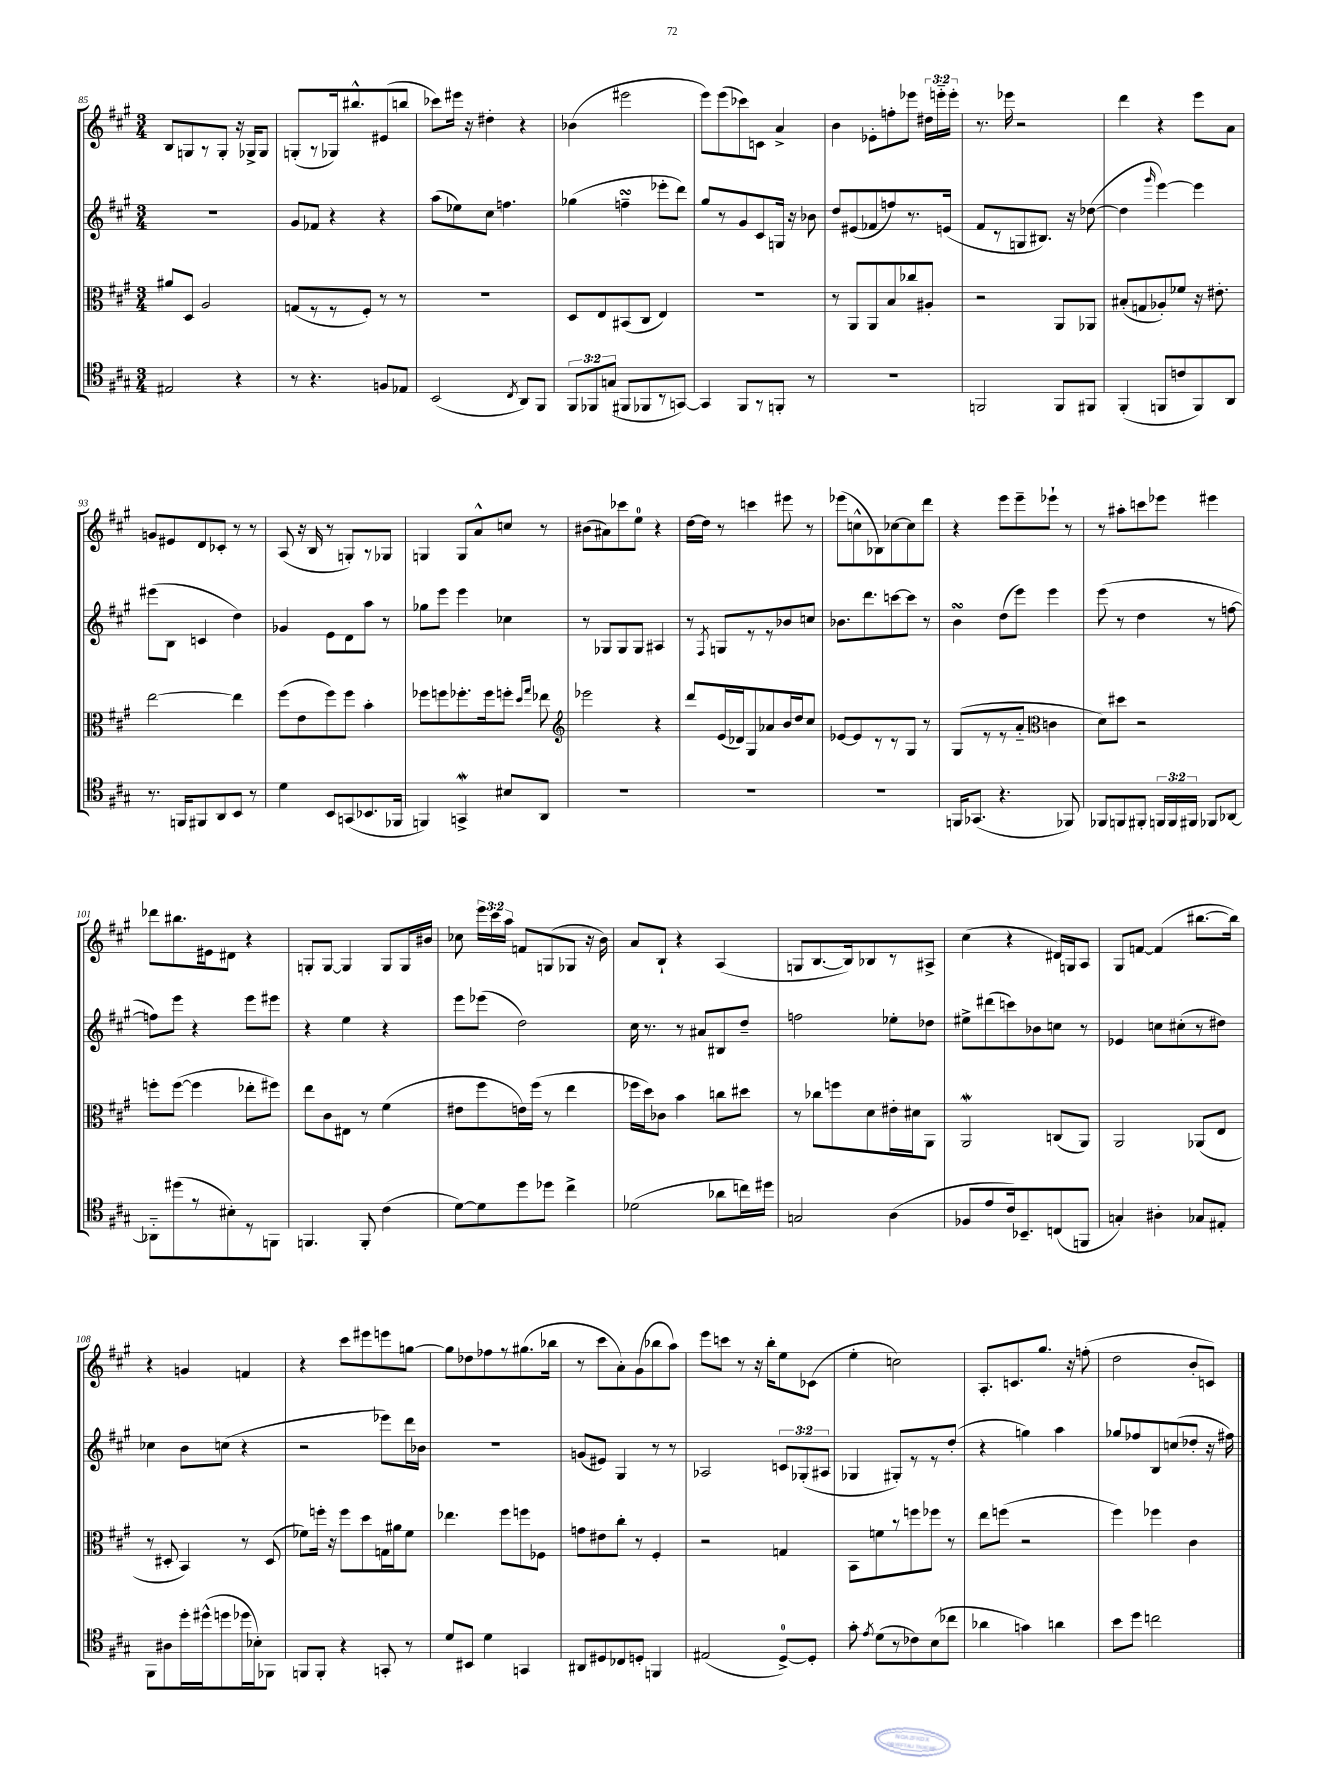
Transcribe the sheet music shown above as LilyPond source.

<<
\new StaffGroup <<
\new Staff = "s0" {
    \clef treble \key a \major \numericTimeSignature \time 3/4 \override Staff.TupletNumber.text = #tuplet-number::calc-fraction-text
    \autoBeamOff b8[ g8 r8 g8]-. r16 ges16[-> ges8] |
    g8[-.( r8 ges16) bis''8.-^ eis'8( b''8] |
    ces'''8[) eis'''16] r16 dis''4-. r4 |
    bes'4( eis'''2 |
    e'''8[) e'''8( ces'''8) c'8] a'4-> |
    b'4 ees'8[-. f''8-. ees'''8] \tuplet 3/2 { dis''16[ e'''16-_ e'''16]-. } |
    r8. ees'''16 r2 |
    d'''4 r4 e'''8[ a'8] |
    g'8[ eis'8 d'8 ces'8]-. r8 r8 |
    a8( r16 b16 r8 g8[-.) r8 ges8] |
    g4 g8[ a'8-^ c''8] r8 |
    bis'8[( ais'8) ces'''8 e''8]-0 r4 |
    d''16[~ d''16] r8 c'''4 eis'''8 r8 |
    ees'''8[( c''8-^ bes8) ces''8~ ces''8 d'''8] |
    r4 e'''8[ e'''8-- ees'''8]-! r8 |
    r8 ais''8[-. c'''8 ees'''8] eis'''4 |
    des'''8[ bis''8. eis'16 dis'8] r4 |
    g8[-. g8]~ g4 g8[ g16 bis'16] |
    ces''8 \tuplet 3/2 { e'''16[ cis'''16 a''16] } f'8[ g8( ges8] r16 b'16) |
    a'8[ b8]-! r4 a4( |
    g8[ b8.~ b16) bes8 r8 ais8]-> |
    cis''4( r4 dis'16[) g16 a8] |
    gis8[ f'8]~ f'4( bis''8.[~ bis''16]) |
    r4 g'4 f'4 |
    r4 cis'''8[ eis'''8 e'''8 g''8]~ |
    g''8[ des''8 fes''8 r8 gis''8.( bes''16] |
    r8 cis'''8[ a'8-.) gis'8( bes''8 a''8]) |
    e'''8[ c'''8] r8 r16 b''16[-. e''8 ces'8]( |
    e''4-. c''2) |
    a8.[-. c'8. gis''8.] r16 f''8-.( |
    d''2 b'8[-. c'8]) \bar "|." |
}
\new Staff = "s1" {
    \clef treble \key a \major \numericTimeSignature \time 3/4 \override Staff.TupletNumber.text = #tuplet-number::calc-fraction-text
    \autoBeamOff R2. |
    gis'8[ fes'8] r4 r4 |
    a''8[( ees''8) cis''8] f''4. |
    ges''4( f''4--\turn ees'''8[-. d'''8]) |
    gis''8[ r8 gis'8 cis'8 g16] r16 bes'8 |
    d''8[ eis'8( fes'8 f''8) r8. e'16]( |
    fis'8[ r8 g8 bis8.]) r16 des''8~( |
    des''4 \grace { gis'''16 } e'''4~) e'''4 |
    eis'''8[( b8] c'4 d''4) |
    ges'4 e'8[ d'8 a''8] r8 |
    ges''8[ e'''8] e'''4 ces''4 |
    r8 ges8[ ges8 ges8] ais4 |
    r8 \acciaccatura { fis8 } g8[ r8 r8 bes'8 c''8] |
    bes'8.[ d'''8. c'''8~ c'''8] r8 |
    b'4\turn d''8[( e'''8]) e'''4 |
    e'''8( r8 d''4 r8 f''8~ |
    f''8[) e'''8] r4 e'''8[ eis'''8] |
    r4 e''4 r4 |
    e'''8[ ees'''8]( d''2) |
    cis''16 r8. r8 ais'8[ bis8 d''8]-- |
    f''2 ees''8[-. des''8] |
    eis''8[-> dis'''8( c'''8) bes'8 c''8] r8 |
    ees'4 c''8[ cis''8-.( r8 dis''8]) |
    ces''4 b'8[ c''8]( r4 |
    r2 ees'''8[) d'''16 bes'16] |
    R2. |
    g'8[( eis'8]) gis4 r8 r8 |
    aes2 \tuplet 3/2 { c'8[ ges8-.( ais8] } |
    ges4 gis8[-.) r8 r8 d''8]-.( |
    r4 g''4) a''4 |
    ges''8[ fes''8 b8 c''8( des''8]-. r16 fis''16) \bar "|." |
}
\new Staff = "s2" {
    \clef alto \key a \major \numericTimeSignature \time 3/4
    \autoBeamOff ais'8[ d8] a2 |
    g8[( r8 r8 fis8]-.) r8 r8 |
    R2. |
    d8[ e8 bis,8( cis8] e4) |
    R2. |
    r8 a,8[ a,8 b8 ces''8 ais8]-. |
    r2 a,8[ aes,8] |
    bis8[-.( g8 aes8-.) fes'8] r16 eis'8.-. |
    e''2~ e''4 |
    fis''8[( e'8 fis''8) fis''8] b'4-. |
    fes''8[ f''8 fes''8.-. fes''16 f''8]-. \grace { d''16[ gis''16] } ees''8 |
    \clef treble ees'''2 r4 |
    d'''8[ e'16( des'16) gis8 aes'8 b'16 d''16 cis''8] |
    ees'8[~ ees'8 r8 r8 gis8] r8 |
    gis8[( r8 r8 a'8]-_ \clef alto c'4 |
    d'8[) dis''8] r2 |
    f''8[-. f''8]~( f''4 ees''8[-. fis''8]) |
    e''8[ cis'8 eis8] r8 fis'4( |
    eis'8[ fis''8 e'16) fis''16]( r8 e''4 |
    fes''16[ d''16) ces'8] b'4 c''8[ dis''8] |
    r8 ces''8[ f''8 d'8 eis'16-. dis'16 a,8] |
    a,2\mordent c8[( a,8]) |
    a,2 aes,8[( e8] |
    r8 dis8-. b,4) r8 dis8( |
    fes'8[) f''16]-. r16 f''8[ d''8 g16 ais'16 fes'8] |
    ees''4. fis''8[ f''8 fes8] |
    g'8[ eis'8 cis''8]-. r8 fis4-. |
    r2 g4 |
    b,8[ f'8 r8 f''8 fes''8] r8 |
    e''8[ f''8]( r2 |
    fis''4) fes''4 cis'4 \bar "|." |
}
\new Staff = "s3" {
    \clef tenor \key a \major \numericTimeSignature \time 3/4 \override Staff.TupletNumber.text = #tuplet-number::calc-fraction-text
    \autoBeamOff eis2 r4 |
    r8 r4. f8[ ees8] |
    b,2( \acciaccatura { cis8 } a,8[) fis,8] |
    \tuplet 3/2 { fis,8[ fes,8 g8]( } fis,8[ fes,8 r8 g,8]~) |
    g,4 fis,8[ r8 f,8]-. r8 |
    R2. |
    f,2 f,8[ fis,8] |
    fis,4-.( f,8[ c'8 f,8) a,8] |
    r8. f,16[ fis,8 a,8 b,8] r8 |
    d'4 b,8[ g,8( bes,8. fes,16] |
    f,4) g,4->\mordent bis8[ a,8] |
    R2. |
    R2. |
    R2. |
    f,16[ ges,8.]( r4. fes,8) |
    fes,8[ f,8 fis,8]-. \tuplet 3/2 { f,16[ f,16 fis,16] } fes,8[ aes,8]~ |
    aes,8[-_ dis''8( r8 bis8-.) r8 f,8] |
    f,4. f,8-. cis'4( |
    d'8[~) d'8 d''8 des''8] cis''4-> |
    des'2( aes'8[ c''16) dis''16] |
    g2 a4( |
    fes8[ e'8 cis'16) bes,8.-- c8( f,8] |
    g4-.) ais4-. ges8[ eis8]-. |
    fis,8[ ais8 d''16-. dis''16-^( d''8 des''16 bes16-.) fes,8] |
    f,8[ f,8]-. r4 g,8-. r8 |
    d'8[ bis,8] d'4 g,4 |
    ais,8[ dis8 ces8 d8]-. f,4 |
    eis2( d8[-0~->) d8]-. |
    gis'8-. \acciaccatura { e'8 } d'8[( r8 ces'8) b8( ces''8] |
    aes'4 g'4) a'4 |
    b'8[ d''8] c''2 \bar "|." |
}
>>
>>
\layout { \context { \Score currentBarNumber = #85 } }
